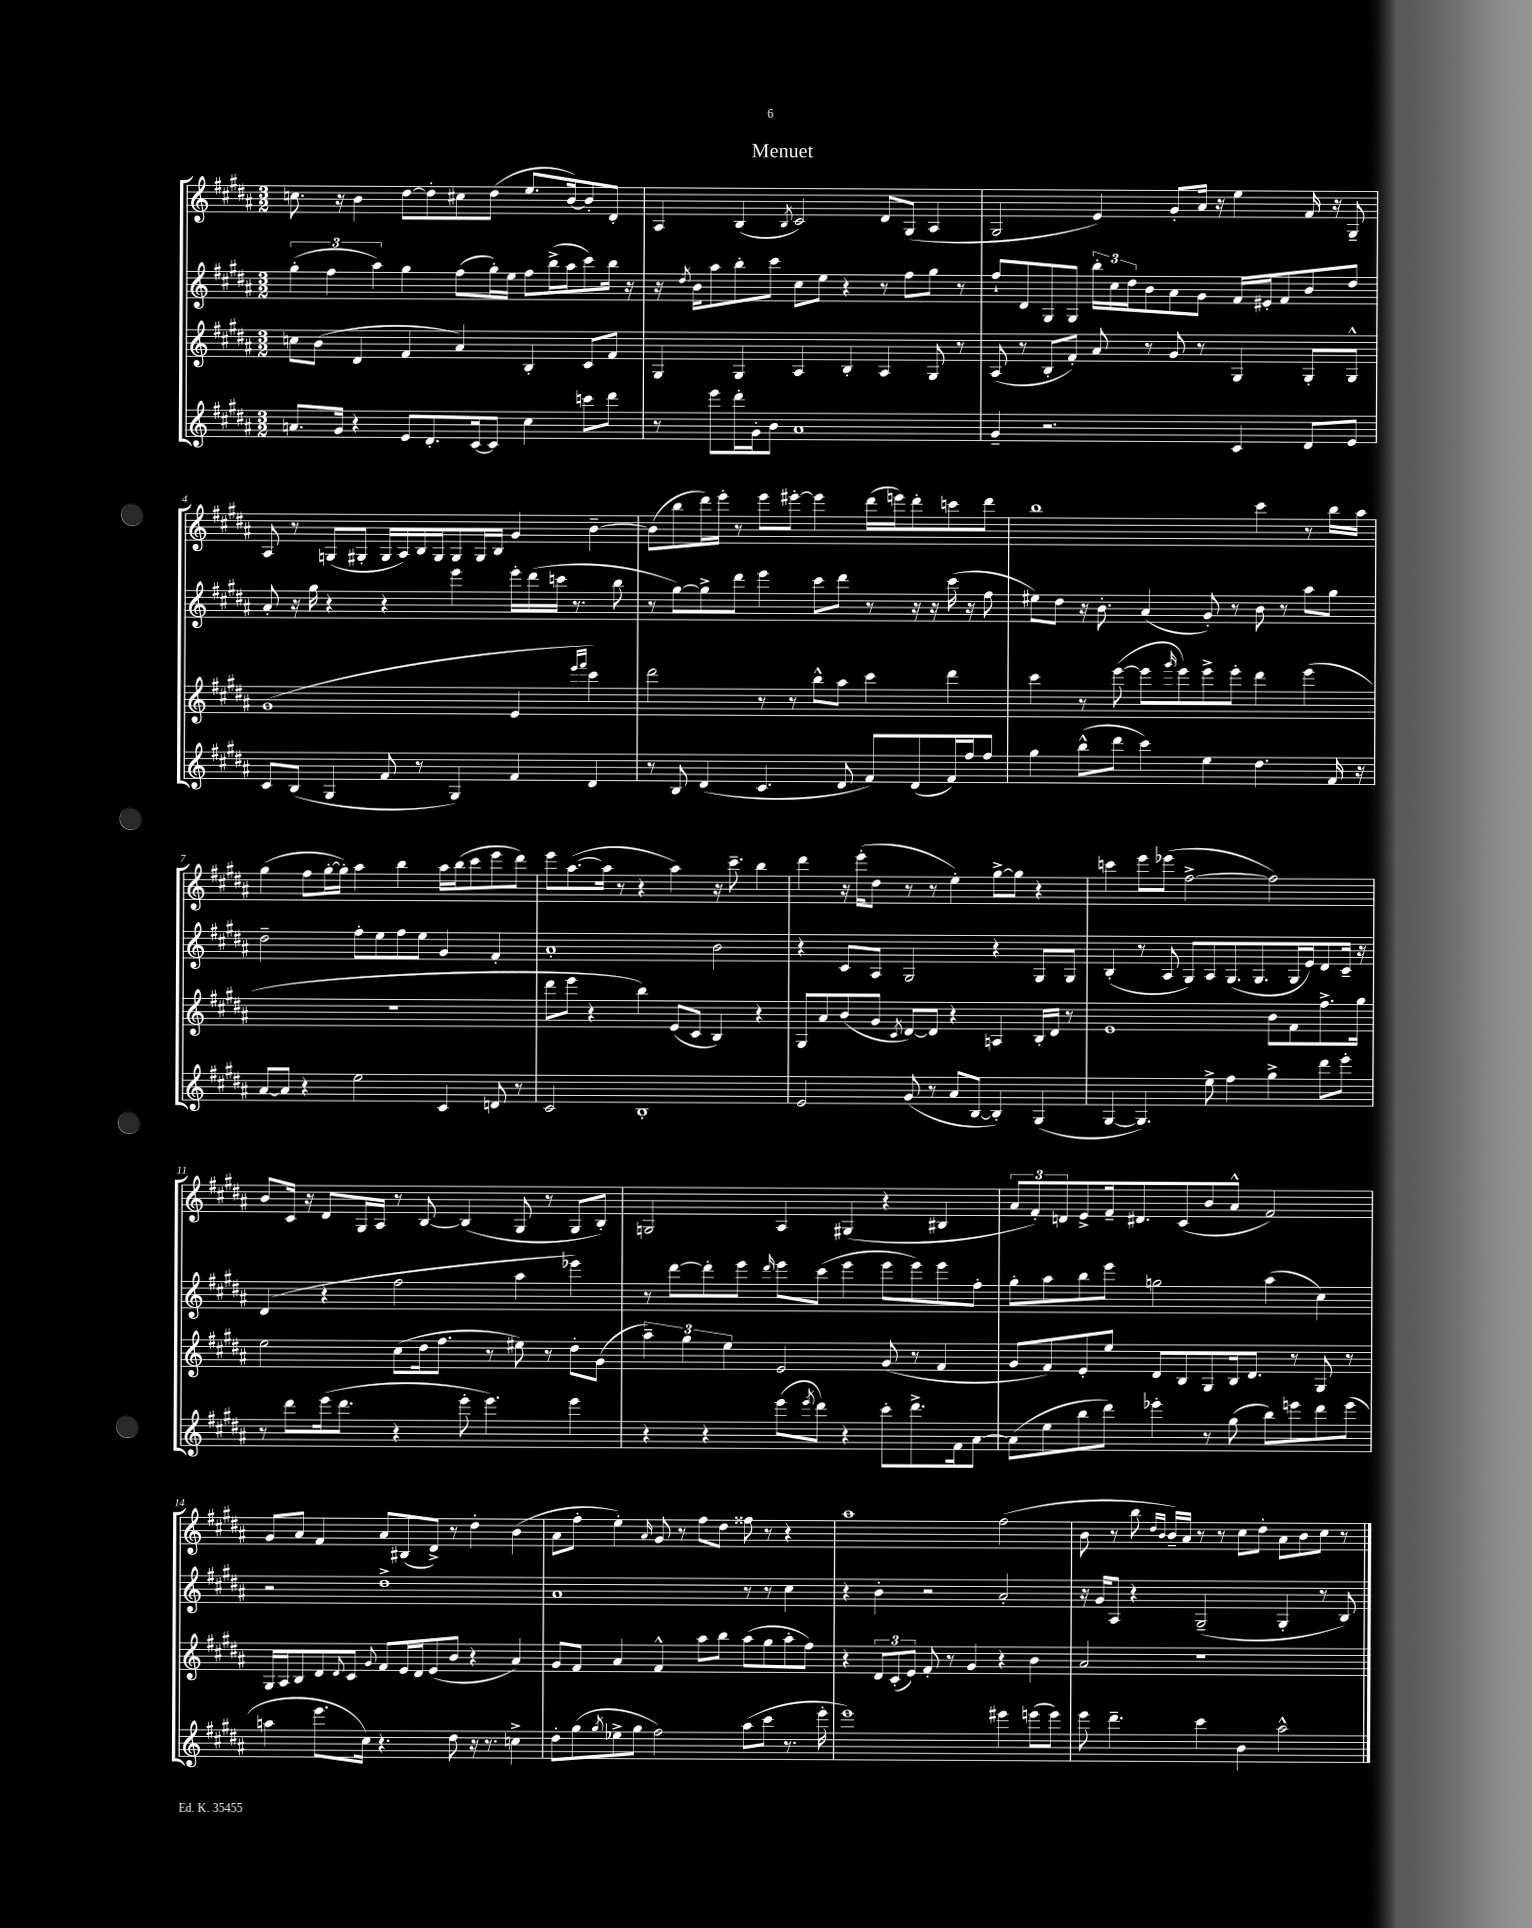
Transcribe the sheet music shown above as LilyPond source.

\header { title = "Menuet" }
<<
\new StaffGroup <<
\new Staff = "s0" {
    \clef treble \key b \major \numericTimeSignature \time 3/2
    c''8. r16 b'4 dis''8~ dis''8-. cis''8 dis''8( e''8. b'16~) b'8-. dis'8-. |
    ais4 b4( \acciaccatura { b8 } cis'2) dis'8 gis8( ais4 |
    gis2 e'4) gis'8-. ais'16 r16 e''4 fis'16 r16 gis8-- |
    ais8 r8 g8( gis8-. gis16 ais16) b16 gis16 gis8 gis16 b16 gis'4 b'4~-- |
    b'8( b''8 dis'''16) e'''16-. r8 e'''8 eis'''8~-. eis'''4 dis'''16( e'''16) dis'''8-. c'''8 dis'''8 |
    b''1 cis'''4 r8 b''16 ais''16 |
    gis''4( fis''8 gis''16~-. gis''16-.) ais''4 b''4 ais''16 b''16( cis'''8 e'''8 dis'''8) |
    e'''8 ais''8.~( ais''16 r8 r4 ais''4) r16 cis'''8.-- b''4 |
    dis'''4 r16 e'''16-.( dis''8 r8 r8 e''4-.) gis''8~-> gis''8 r4 |
    c'''4 e'''8 ees'''8( fis''2~-> fis''2) |
    b'8 cis'16 r16 dis'8 gis16 ais16 r8 b8~ b4( gis8 r8 gis8 b8-.) |
    g2 ais4 gis4( r4 bis4 |
    \tuplet 3/2 { ais'8 fis'8-.) d'8 } e'8-> fis'16-- dis'8. cis'8( b'8 ais'8-^ fis'2) |
    gis'8 ais'8 fis'4 ais'8 bis8( dis'8->) r8 dis''4-. b'4( |
    ais'8 fis''8-. e''4-.) \grace { ais'16 } gis'8 r8 fis''8 dis''8 fisis''8 r8 r4 |
    ais''1 fis''2( |
    b'8 r8 b''8 \grace { dis''16 b'16 } b'16--) ais'16 r8 r8 cis''8 dis''8-. ais'8 b'8 cis''8 r8 \bar "|." |
}
\new Staff = "s1" {
    \clef treble \key b \major \numericTimeSignature \time 3/2
    \tuplet 3/2 { gis''4-.( fis''4 ais''4) } gis''4 fis''8( gis''16-.) e''16 fis''8 b''16->( ais''16 cis'''8) b''16 r16 |
    r16 \acciaccatura { dis''8 } b'16 ais''8 b''8-. cis'''8 cis''8 e''8 r4 r8 fis''8 gis''8 r8 |
    fis''8-! dis'8 gis8 gis8 \tuplet 3/2 { b''16-. cis''16 dis''16 } b'8 ais'8 gis'8 fis'16 eis'16-. fis'8 b'8 dis''8 |
    ais'8-. r16 gis''16 r4 r4 e'''4 e'''16-. dis'''16( c'''16 r8. b''8 |
    r8 gis''8~) gis''8-> dis'''8 e'''4 cis'''8 dis'''8 r8 r16 r16 cis'''16( r16 fis''8 |
    eis''8) dis''8 r16 b'8.-. ais'4( gis'8-.) r8 b'8 r8 ais''8 gis''8 |
    dis''2-- fis''8-. e''8 fis''8 e''8 gis'4 fis'4-. |
    ais'1-. b'2 |
    r4 cis'8 ais8 gis2 r4 gis8 gis8 |
    b4-.( r8 ais8 gis8) ais8 gis8.( gis8. gis16 e'16) dis'8 cis'16-- r16 |
    dis'4( r4 fis''2 ais''4 ees'''4) |
    r8 dis'''8~ dis'''8-. e'''8 \grace { dis'''16 } e'''8 cis'''8( e'''4 e'''8 e'''8) e'''8 fis''8-. |
    gis''8-. ais''8 b''8 e'''8 g''2 ais''4( cis''4) |
    r2 dis''1-> |
    ais'1 r8 r8 cis''4 |
    r4 b'4-. r2 ais'2-. |
    r16 gis'16 ais8 r4 gis2--( gis4-. r8 b8) \bar "|." |
}
\new Staff = "s2" {
    \clef treble \key b \major \numericTimeSignature \time 3/2
    c''8 b'8( dis'4 fis'4 ais'4) b4-. cis'8 fis'8 |
    gis4 gis4 ais4 b4-. ais4 gis8 r8 |
    ais8( r8 b8-. fis'8-.) ais'8 r8 gis'8 r8 gis4 gis8-. gis8-^ |
    gis'1( e'4 \grace { e'''16 fis'''16 } cis'''4) |
    dis'''2 r8 r8 b''8-^ ais''8 cis'''4 dis'''4 |
    cis'''4 r8 e'''8~( e'''8 \grace { gis'''16 } e'''8) e'''8-> e'''8-. dis'''4 e'''4( |
    R1. |
    dis'''8 e'''8 r4 b''4) e'8( cis'8 b4) r4 |
    gis8 ais'8 b'8( gis'8 \acciaccatura { cis'8 } dis'8~) dis'8 r4 a4 b16-. dis'16 r8 |
    e'1 b'8 fis'8 fis''8.-> gis''16 |
    e''2 cis''8( dis''16 fis''8. r8 eis''8) r8 dis''8-. gis'8( |
    \tuplet 3/2 { ais''4--) gis''4 e''4 } e'2 gis'8( r8 fis'4 |
    gis'8 fis'8) e'8-. e''8 dis'8 b8 gis8 b16 dis'8. r8 gis8 r8 |
    gis16 ais16 b8 dis'8 \appoggiatura { dis'8 } cis'8 \appoggiatura { gis'8 } fis'8 e'16 dis'16 e'8( b'8 r4 ais'4) |
    gis'8 fis'8 ais'4 fis'4-^ ais''8 b''8 ais''8( gis''8 ais''8-. fis''8) |
    r4 \tuplet 3/2 { dis'8 cis'8-.( e'8) } fis'8-. r8 gis'4 r4 b'4 |
    ais'2 r1 \bar "|." |
}
\new Staff = "s3" {
    \clef treble \key b \major \numericTimeSignature \time 3/2
    a'8. gis'16 r4 e'8 dis'8.-. cis'16~ cis'8 cis''4 c'''8 dis'''8 |
    r8 e'''8 dis'''16-. gis'16-. b'8 ais'1 |
    gis'4-- r2. cis'4 dis'8 e'8 |
    cis'8 b8( gis4 fis'8 r8 gis4) fis'4 dis'4 |
    r8 b8 dis'4( cis'4. dis'8 fis'8) dis'8( fis'16) fis''16 fis''8 |
    gis''4 b''8-^( dis'''8 cis'''4) e''4 dis''4. fis'16 r16 |
    ais'8~ ais'8 r4 e''2 cis'4 d'8 r8 |
    cis'2 b1-. |
    e'2 gis'8( r8 ais'8 b8~ b4-.) gis4( |
    gis4~ gis4.) e''8-> fis''4 gis''4-> dis'''8 e'''8-. |
    r8 dis'''8 e'''16( dis'''8. r4 e'''8-. e'''4.) e'''4 |
    r4 r4 e'''8( \acciaccatura { e'''8 } dis'''8) r4 cis'''8-. dis'''8.-> fis'16 ais'8~ |
    ais'8( e''8 b''8 dis'''8) ees'''4-. r8 gis''8( b''8) e'''8 dis'''8 e'''8( |
    a''4 e'''8. cis''16) r4. dis''8 r16 r8. c''4-> |
    dis''8-. gis''8( \acciaccatura { gis''8 } ees''8-> gis''8 fis''2) ais''8( cis'''8 r8. e'''16-. |
    e'''1) eis'''4 e'''8( e'''8) |
    e'''8 dis'''4.-- cis'''4 b'4 ais''2-^ \bar "|." |
}
>>
>>
